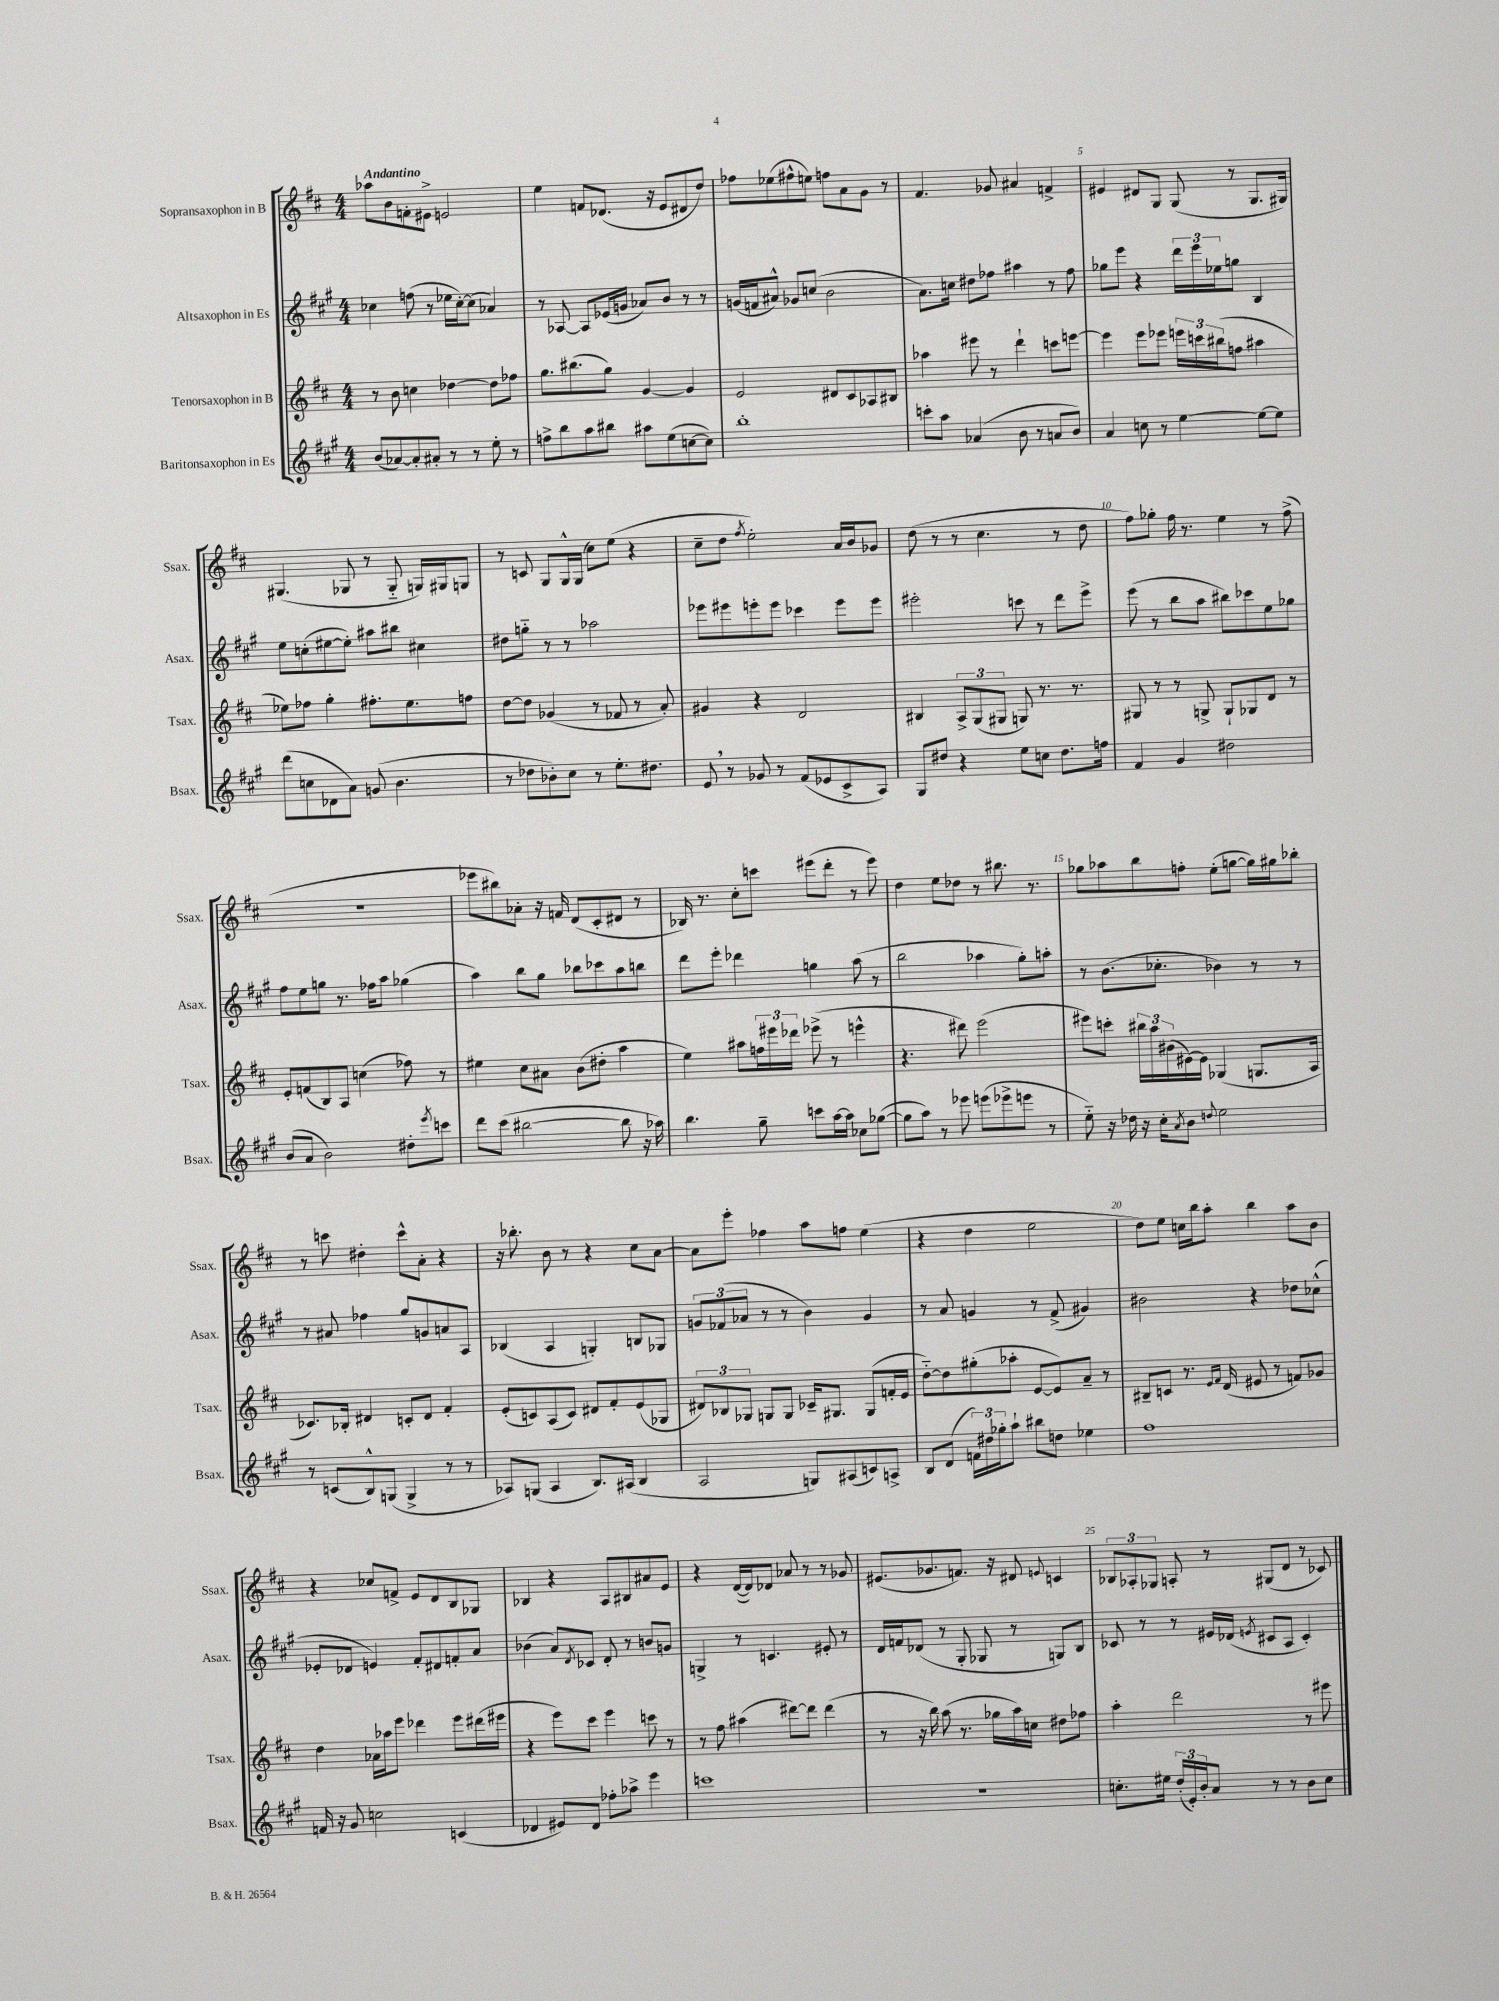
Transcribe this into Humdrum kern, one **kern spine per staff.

**kern	**kern	**kern	**kern
*staff4	*staff3	*staff2	*staff1
*clefG2	*clefG2	*clefG2	*clefG2
*k[f#c#g#]	*k[f#c#]	*k[f#c#g#]	*k[f#c#]
*M4/4	*M4/4	*M4/4	*M4/4
(8b	8r	4cc-	8aa-
[8a-)	8b	.	8b
8a-']	4cc	(8ff	8f'
8a#'	.	8r	8e#^
8r	[4dd-	16ee-	2e
.	.	[16cc-')	.
8r	.	(8cc-]	.
8ee'	8dd-]	4a-)	.
8r	8ff-	.	.
=	=	=	=
8ff^	8.gg	8r	4ee
8bb	.	[8A-	.
.	(8.bb#	.	.
8aa	.	8A-]	8f
8bb#	8gg)	(16e-	(8.d-
.	.	16g	.
8aa#	[4g	8a-)	.
.	.	.	16r
(8ee	.	8b	8e
[8cc	4g]	8r	8d#
8cc])	.	8r	8dd)
=	=	=	=
1bb'	2e	(16g	8ff-
.	.	16f	.
.	.	8a#^^)	(8ee-
.	.	8g-	8ff#^^
.	.	(8cc	8ee)
.	8d#	2b	8ff
.	8c#	.	8a
.	8A-	.	8g
.	8B#	.	8r
=	=	=	=
8ccc'	4aa-	8.a)	4.f#
8aa	.	.	.
.	.	16cc	.
(4a-	8eee#	8dd#	.
.	8r	8ff-	8g-
8b	4ddd`	4aa#	4a#
8r	.	.	.
8a	8ccc	8r	4f^
8b)	[8eee	8ff-	.
=	=	=	=
4a	4eee]	8gg-	4e#
.	.	8eee	.
8cc	8eee	4r	8d#
8r	8eee-	.	8G
[4ee	24eee	24ddd	(8G
.	24ccc	24eee	.
.	(24bb#	24ee-	.
.	8ff	8gg	8r
8ee_	4aa#	4B	8.G
8ee]	.	.	.
.	.	.	16G#)
=	=	=	=
(8ddd	8ee-)	8ee	(4.G#
8cc	8ff-	(8cc'	.
8d-	4gg'	[8ee#	.
8a)	.	8ee#'])	8G-
(8g	8.ff#'	8aa#	8r
4.b	.	8bb#	8G-'~
.	8.ee-	.	.
.	.	4cc#	16G)
.	.	.	16G#
.	8ff	.	8G
=	=	=	=
8r	[8dd	8dd#	8r
8dd-	8dd]	8gg'~	8c
8b-')	(4g-	8r	8G
8cc#	.	8r	16G^^
.	.	.	(16G
8r	8r	2aa-	8cc#)
8.ee'	8f-	.	(8ee
.	8r	.	4r
8.dd#	.	.	.
.	8a')	.	.
=	=	=	=
8e	4g#	8eee-	8cc#~
8r	.	8eee#	8dd
.	.	.	8qff#
8g-	4r	8eee'	2ee')
8r	.	8eee	.
(8f#	2d	4ccc-	.
8e-	.	.	.
8c#^	.	8eee	16a
.	.	.	16b
8A)	.	8eee	8g-
=	=	=	=
8G#	4B#	2eee#'	(8dd
8dd#	.	.	8r
4r	12A^	.	8r
.	(12G	.	.
.	.	.	4.cc#
.	12G#	.	.
8ee	8G)	8ccc	.
8cc	8.r	8r	.
8.dd#	.	8ddd	8r
.	8.r	.	.
.	.	8eee#^	8dd
16ff	.	.	.
=	=	=	=
4f#	8G#	(8eee	8ff#)
.	8r	8r	8gg-'
4g#	8r	8bb	16ff#
.	.	.	8.r
.	8G^	8aa	.
2dd#	8G`	8bb#)	4ee
.	8G-	8ccc-	.
.	8d	8ee	8r
.	8r	8gg-	(8ff#^
=	=	=	=
(8b	8e'	8ff#	1r
8a	(8f	8ee	.
2b)	8B)	8gg	.
.	8A	8.r	.
.	(4cc	.	.
.	.	16ff-	.
.	.	8aa	.
8dd#'	8ff-)	(4gg-	.
8qeee	.	.	.
8ccc	8r	.	.
=	=	=	=
8ddd	4ee#	4aa)	8eee-
(8ccc#	.	.	8bb#)
[2bb#	8cc#	8bb	8a-'
.	8a#	8gg#	16r
.	.	.	16f
.	(8b	8bb-	(8d
.	8dd#'	8ccc-	8c#'
8bb#]	4aa	8aa	8d#
16r	.	8bb	8r
16aa-)	.	.	.
=	=	=	=
4.bb	4ee)	8ddd	16B-)
.	.	.	8.r
.	.	8eee'	.
.	8aa#	4ddd-	8cc#'
8gg#~	24ff	.	8ccc
.	24eee#	.	.
.	24ddd-	.	.
8ccc	(8eee-^	4gg	(8eee#
[16aa	8r	.	8ddd'
16aa]	.	.	.
8cc-	4eee^^	(8aa	8r
([8gg-	.	8r	8eee#)
=	=	=	=
8gg-]	4.r	2bb	4dd
8aa)	.	.	.
8r	.	.	8ee
8eee-	8ddd#)	.	8dd-
(8eee	(2eee	4aa-	8r
8eee-^	.	.	8.bb#
8eee	.	8gg#')	.
.	.	.	8.r
8r	.	8aa'	.
=	=	=	=
8ee'~)	8eee#)	8r	8gg-
16r	8ccc'	(8.b	8aa-
16dd-	.	.	.
16r	24bb#	.	8bb
.	24aa	.	.
16cc#'	.	8.cc-'	.
.	(24b#	.	.
8qa	.	.	.
8b	[16e#)	.	8ff'
.	16e#]	.	.
8qqdd	.	.	.
2ee	(4G-	4b-)	(8ee'
.	.	.	[8gg
.	8.G	8r	16gg])
.	.	.	16gg#
.	.	8r	8bb-'
.	16A	.	.
=	=	=	=
8r	8.c-)	8r	8r
(8c	.	8a#	8ccc
.	16B-'	.	.
8B^^)	4d#	4ff-	4dd#'
(8G	.	.	.
4G^	8c'	8gg#	8ccc^^
.	8d#	8g	8a'
8r	4f#'	8a	4r
8r	.	8A	.
=	=	=	=
8A-)	(8e'	(4B-	16r
.	.	.	8.bb-'
(8G	8c)	.	.
4A-	(8A	4A	8b
.	8c)	.	8r
8.B)	8d#	4G')	4r
.	8f#'	.	.
(16A#	.	.	.
4B	(8e	8B	8cc#
.	8G-	8G-	[8a
=	=	=	=
2A	12d#)	12g	8a]
.	12B-	(12f-	.
.	.	.	8eee'
.	12G-	12a-	.
.	8G	8r	4ff-
.	8G	8r	.
8G)	16c-~	4b)	8aa
.	8.G#	.	.
(8A#	.	.	8ff
8c)	(8G#	4g	(4ee
8A^	16f'	.	.
.	16e	.	.
=	=	=	=
8B	[8dd'~)	8r	4r
(8d	8dd]	8a	.
24f)	(8gg#'	4g	4dd
24dd#	.	.	.
24gg-'	.	.	.
8aa`	8aa-'	.	.
8bb#	[8e	8r	2ee
8dd	8e])	(8f#^	.
4ee-	8a~	4g#)	.
.	8r	.	.
=	=	=	=
1ff#	8B#~	2b#	8dd)
.	8c	.	8ee
.	8.r	.	16cc
.	.	.	16bb
.	.	.	8aa'
.	16qqe	.	.
.	16qqf#	.	.
.	(16d	.	.
.	8e#	4r	4bb
.	8r	.	.
.	8f)	8dd-	8aa
.	8g-	(8cc-^^	8b
=	=	=	=
16f	4dd	8e-'	4r
16r	.	.	.
8g#	.	8d-	.
2cc	16a-	4e)	8cc-
.	16aa-	.	.
.	8eee	.	8f^
.	4ddd-	8f#'	8e
.	.	8d#	8d
(4c	8eee	8f'	8B
.	(16ddd#	8a	8G-
.	16eee#	.	.
=	=	=	=
4d-	4r	(4b-	4B-
8e#)	8eee)	8a)	4r
.	.	8qd	.
8d-	8ccc#	8c-	.
8ff-'	4eee	8d'	8A
8aa-^	.	8r	8B#
4eee	8ccc	8b	8a#
.	8r	8g	8e
=	=	=	=
1ccc	8r	4G^	4r
.	8ff#	.	.
.	(4aa#	8r	([16d
.	.	.	16d])
.	.	4.c	8d-
.	[8ddd#)	.	8a-
.	8ddd#]	.	8r
.	(4ddd#	8e#'	8r
.	.	8r	8g-
=	=	=	=
1r	8r	16d	(8.e#
.	.	16f	.
.	16r	(8d-	.
.	16bb)	.	8.g-
.	(8aa	8r	.
.	8.r	8G#'	8.f)
.	.	8G-	.
.	16gg-	.	16r
.	16aa)	8r	8d#
.	16cc	.	.
.	.	.	8qqe
.	8dd#	8G)	4c
.	8ff-	8B	.
=	=	=	=
8.cc'	4aa'	8c-	12B-
.	.	.	12A-'
.	.	8r	.
.	.	.	12G-
16ee#	.	.	.
(24dd'	2ddd	8r	8A'
24e')	.	.	.
24b'	.	.	.
8a	.	16e#	8r
.	.	(16d-	.
.	.	8qe	.
8r	.	8c#	(8G#
8r	.	8A	8d
8b	8r	4c#')	8r
8cc	8eee#	.	8c-)
==	==	==	==
*-	*-	*-	*-
